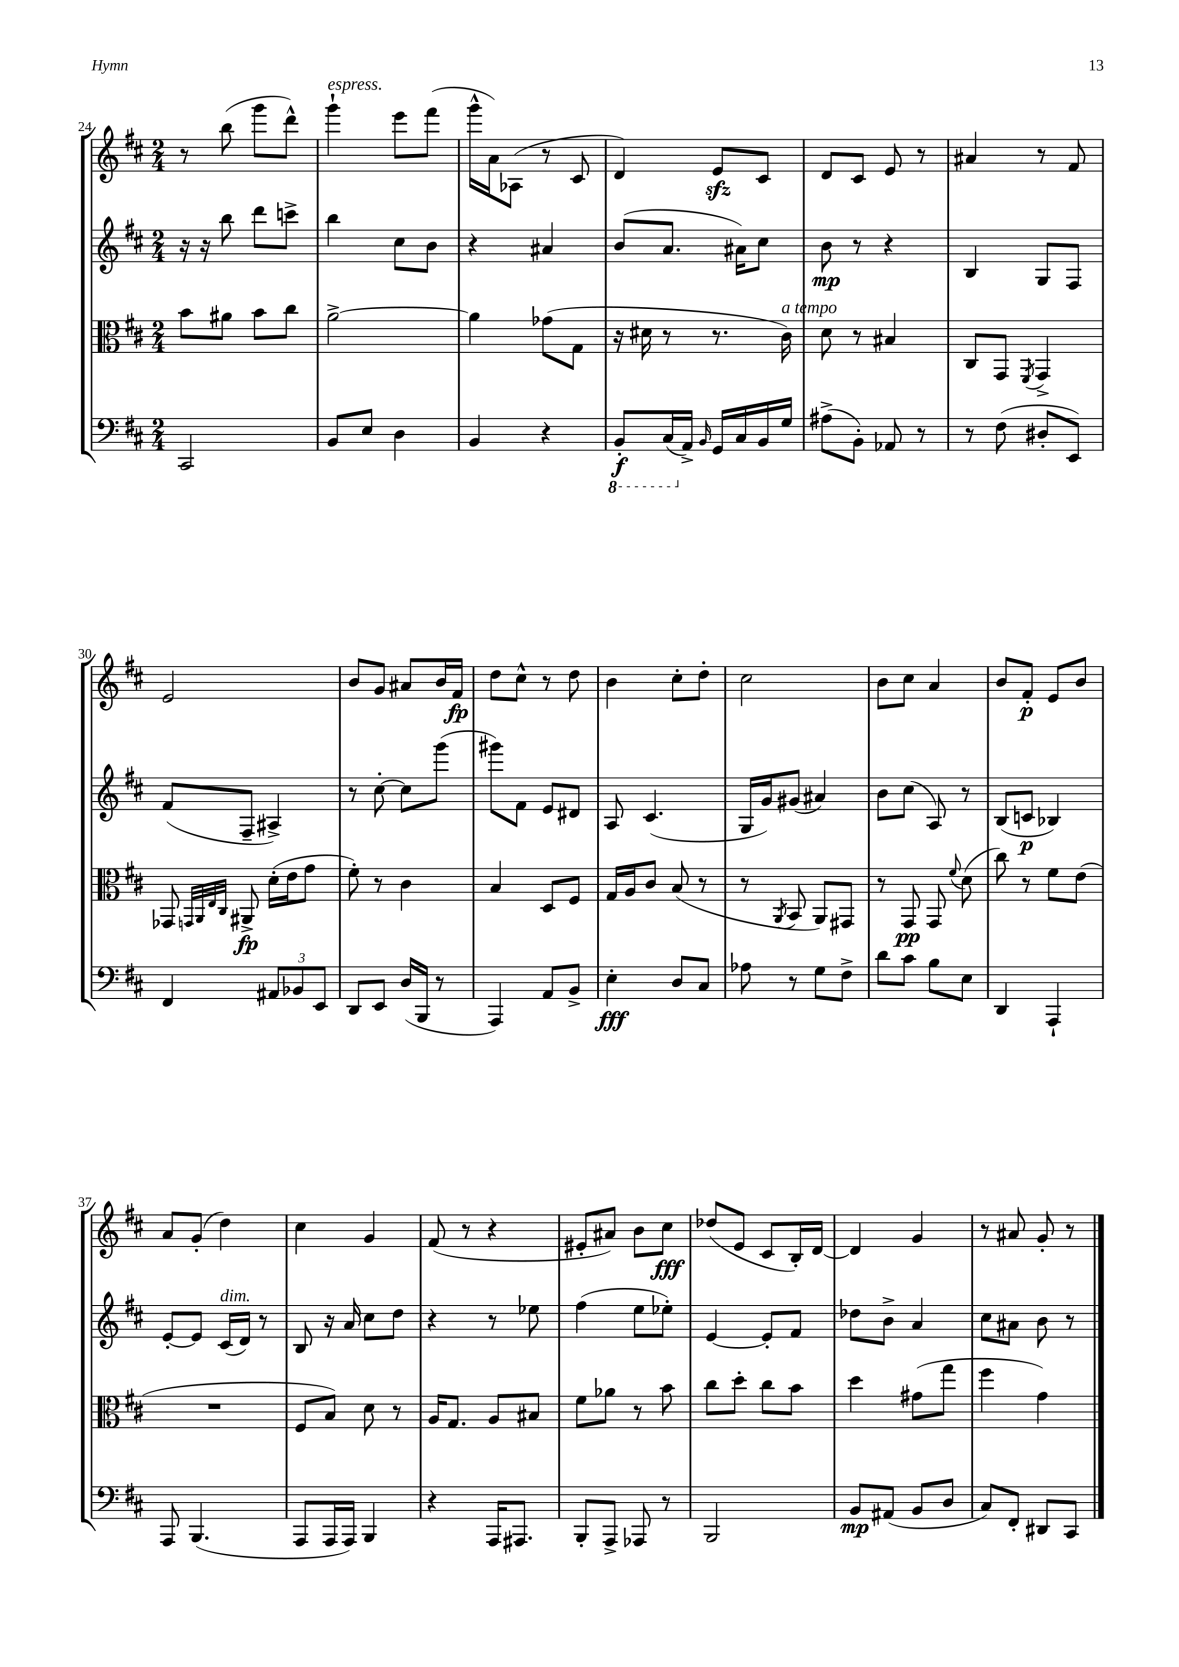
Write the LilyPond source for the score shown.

<<
\new StaffGroup <<
\new Staff = "s0" {
    \clef treble \key d \major \numericTimeSignature \time 2/4
    \autoBeamOff r8 b''8( g'''8[ d'''8]-^) |
    g'''4-!^\markup { \italic "espress." } e'''8[ fis'''8]( |
    g'''16[-^ a'16) aes8]( r8 cis'8 |
    d'4) e'8[\sfz cis'8] |
    d'8[ cis'8] e'8 r8 |
    ais'4 r8 fis'8 |
    e'2 |
    b'8[ g'8] ais'8[ b'16 fis'16]\fp |
    d''8[ cis''8]-^ r8 d''8 |
    b'4 cis''8[-. d''8]-. |
    cis''2 |
    b'8[ cis''8] a'4 |
    b'8[ fis'8]-.\p e'8[ b'8] |
    a'8[ g'8]-.( d''4) |
    cis''4 g'4 |
    fis'8( r8 r4 |
    eis'8[-. ais'8]) b'8[ cis''8]\fff |
    des''8[( e'8] cis'8[ b16-.) d'16]~ |
    d'4 g'4 |
    r8 ais'8 g'8-. r8 \bar "|." |
}
\new Staff = "s1" {
    \clef treble \key d \major \numericTimeSignature \time 2/4
    \autoBeamOff r16 r16 b''8 d'''8[ c'''8]-> |
    b''4 cis''8[ b'8] |
    r4 ais'4 |
    b'8[( a'8.] ais'16[) cis''8] |
    b'8\mp r8 r4 |
    b4 g8[ fis8] |
    fis'8[( fis8]-- ais4->) |
    r8 cis''8~-. cis''8[ g'''8]( |
    gis'''8[) fis'8] e'8[ dis'8] |
    a8 cis'4.( |
    g16[ g'16) gis'8]( ais'4) |
    b'8[ cis''8]( a8) r8 |
    b8[( c'8]\p bes4) |
    e'8[~-. e'8] cis'16[^\markup { \italic "dim." }( d'16]) r8 |
    b8 r16 a'16 cis''8[ d''8] |
    r4 r8 ees''8 |
    fis''4( e''8[ ees''8]-.) |
    e'4~ e'8[-. fis'8] |
    des''8[ b'8]-> a'4 |
    cis''8[ ais'8] b'8 r8 \bar "|." |
}
\new Staff = "s2" {
    \clef alto \key d \major \numericTimeSignature \time 2/4
    \autoBeamOff b'8[ ais'8] b'8[ cis''8] |
    a'2~-> |
    a'4 ges'8[( g8] |
    r16 dis'16 r8 r8. cis'16^\markup { \italic "a tempo" }) |
    d'8 r8 bis4 |
    cis8[ g,8] \acciaccatura { fis,8 } g,4-> |
    ges,8 \grace { g,32[ a,32 e32 cis32] } ais,8->\fp d'16[-.( e'16 g'8] |
    fis'8-.) r8 cis'4 |
    b4 d8[ fis8] |
    g16[ a16 cis'8] b8( r8 |
    r8 \acciaccatura { a,8 } b,8 a,8[) gis,8] |
    r8 g,8\pp g,8 \appoggiatura { fis'8 } d'8( |
    cis''8) r8 fis'8[ e'8]( |
    R2 |
    fis8[ b8]) d'8 r8 |
    a16[ g8.] a8[ bis8] |
    fis'8[ aes'8] r8 b'8 |
    cis''8[ d''8]-. cis''8[ b'8] |
    d''4 gis'8[( g''8] |
    fis''4 g'4) \bar "|." |
}
\new Staff = "s3" {
    \clef bass \key d \major \numericTimeSignature \time 2/4
    \autoBeamOff cis,2 |
    b,8[ e8] d4 |
    b,4 r4 |
    \ottava #-1 b,,8[-.\f cis,16( \ottava #0 a,16]->) \grace { b,16 } g,16[ cis16 b,16 g16] |
    ais8[->( b,8]-.) aes,8 r8 |
    r8 fis8( dis8[-. e,8]) |
    fis,4 \tuplet 3/2 { ais,8[ bes,8 e,8] } |
    d,8[ e,8] d16[( b,,16] r8 |
    a,,4) a,8[ b,8]-> |
    e4-.\fff d8[ cis8] |
    aes8 r8 g8[ fis8]-> |
    d'8[ cis'8] b8[ e8] |
    d,4 a,,4-! |
    a,,8 b,,4.( |
    a,,8[ a,,16 a,,16]) b,,4 |
    r4 a,,16[ ais,,8.] |
    b,,8[-. a,,8]-> aes,,8 r8 |
    b,,2 |
    b,8[\mp ais,8]( b,8[ d8] |
    cis8[) fis,8]-. dis,8[ cis,8] \bar "|." |
}
>>
>>
\layout { \context { \Score currentBarNumber = #24 } }
